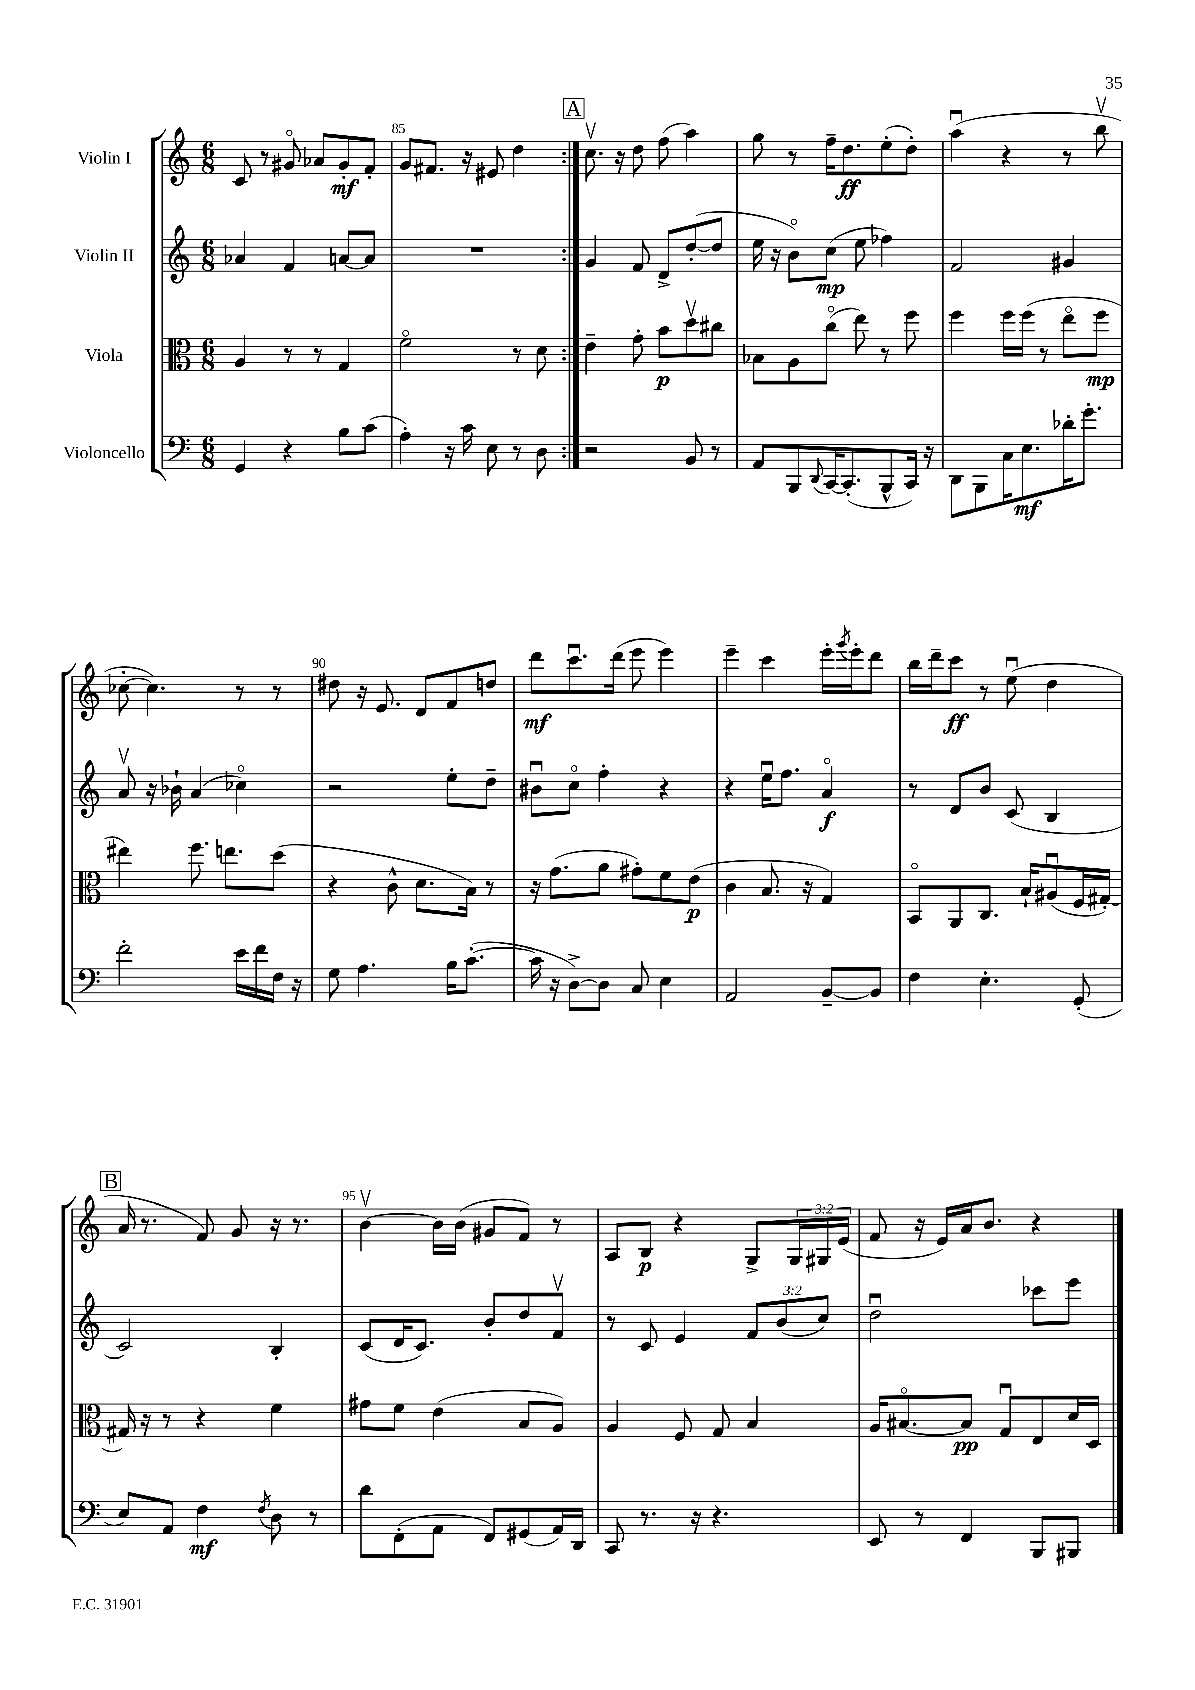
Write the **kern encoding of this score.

**kern	**kern	**kern	**kern
*staff4	*staff3	*staff2	*staff1
*clefF4	*clefC3	*clefG2	*clefG2
*k[]	*k[]	*k[]	*k[]
*M6/8	*M6/8	*M6/8	*M6/8
4GG/	4A/	4a-/	8c/
.	.	.	8r
4r	8r	4f/	8g#o/
.	8r	.	8a-/L
8B\L	4G/	[8a/L	8g#'/
(8c\J	.	8a/]J	8f'/J
=	=	=	=
4A'\)	2fo\	2.r	8g/L
.	.	.	8.f#/J
16r	.	.	.
16c\	.	.	16r
8E\	.	.	8e#/
8r	8r	.	4dd\
8D\	8d\	.	.
=:|!	=:|!	=:|!	=:|!
2r	4e~\	4g/	8.ccv\
.	.	.	16r
.	8g'\	8f/	8dd\
.	8b\L	8d^/L	(8ff\
8BB/	8ddv\	([8dd'/	4aa\)
8r	8cc#\J	8dd/]J	.
=	=	=	=
8AA/L	8B-\L	16ee\	8gg\
.	.	16r	.
8BBB/	8A\	8bo\L)	8r
8qqDD/	.	.	.
[16CC/K	(8cco\J	(8cc\J	16ff~\LK
(8.CC'/]	.	.	8.dd\
.	8ee\)	8ee\	.
8BBB^^/	8r	4ff-\)	(8ee'\
16CC/Jk)	8ff\	.	8dd'\J)
16r	.	.	.
=	=	=	=
8DD\L	4ff\	2f/	(4aau\
8BBB\	.	.	.
16C\K	16ff\LL	.	4r
8.E\	(16ff\JJ	.	.
.	8r	.	.
16d-'\K	8eeo\L	4g#/	8r
8.g'\J	.	.	.
.	8ff\J	.	8bbv\
=	=	=	=
2f'\	4ee#\)	8av/	[8cc-'\
.	.	16r	4.cc-\])
.	.	16b-`\	.
.	8.ff\	(4a/	.
.	8.ee\L	.	.
16e\LL	.	4cc-o\)	8r
16f\	.	.	.
16F\JJ	(8dd\J	.	8r
16r	.	.	.
=	=	=	=
8G\	4r	2r	8dd#\
4.A\	.	.	16r
.	.	.	8.e/
.	8c^^\	.	.
.	8.d\L	.	8d/L
16B\LK	.	8ee'\L	8f/
([8.c'\J	16B\Jk)	.	.
.	8r	8dd~\J	8dd/J
=	=	=	=
16c\]	16r	8b#u\L	8ddd\L
16r	(8.g\L	.	.
[8D^\L)	.	8cco\J	8.cccu\
8D\]J	8a\J	4ff'\	.
.	.	.	(16ddd\Jk
8C/	8g#'\L)	.	8eee\
4E\	8f\	4r	4eee\)
.	(8e\J	.	.
=	=	=	=
2AA/	4c\	4r	4eee~\
.	8.B/	16eeu\LK	4ccc\
.	.	8.ff\J	.
.	16r	.	.
[8BB~/L	4G/)	4ao/	16eee'\LL
.	.	.	8qggg/
.	.	.	16eee'\J
8BB/]J	.	.	8ddd\J
=	=	=	=
4F\	8BBo/L	8r	16bb\LL
.	.	.	16ddd~\J
.	8AA/	8d/L	8ccc\J
4.E'\	8.C/J	8b/J	8r
.	.	(8c/	(8eeu\
.	16B`/LK	.	.
.	(8A#u/	4B/	4dd\
(8GG'/	16F/L	.	.
.	[16G#'/JJ)	.	.
=	=	=	=
8E/L)	16G#/]	2c/)	16a/
.	16r	.	8.r
8AA/J	8r	.	.
4F\	4r	.	8f/)
.	.	.	8g/
8qF/	.	.	.
8D\	4f\	4B'/	16r
.	.	.	8.r
8r	.	.	.
=	=	=	=
8d\L	8g#\L	(8c/L	[4bv\
(8FF'\	8f\J	16d/K	.
.	.	8.c/J)	.
8AA\J	(4e\	.	16b\]LL
.	.	.	(16b\JJ
8FF/L)	.	8b'/L	8g#/L
(8GG#/	8B/L	8dd/	8f/J)
16AA/L)	8A/J)	8fv/J	8r
16DD/JJ	.	.	.
=	=	=	=
8CC/	4A/	8r	8A/L
8.r	.	8c/	8B/J
.	8F/	4e/	4r
16r	.	.	.
4.r	8G/	.	.
.	4B/	12f/L	8G^/L
.	.	(12b/	.
.	.	.	24G/L
.	.	12cc/J)	24G#/
.	.	.	(24e/JJ
=	=	=	=
8EE/	16A/LK	2ddu\	8f/
.	[8.B#o/	.	.
8r	.	.	16r
.	.	.	16e/LL)
4FF/	8B#/]J	.	16a/J
.	.	.	8.b/J
.	8Gu/L	.	.
8BBB/L	8E/	8ccc-\L	4r
8BBB#/J	16d/L	8eee\J	.
.	16D/JJ	.	.
==	==	==	==
*-	*-	*-	*-
